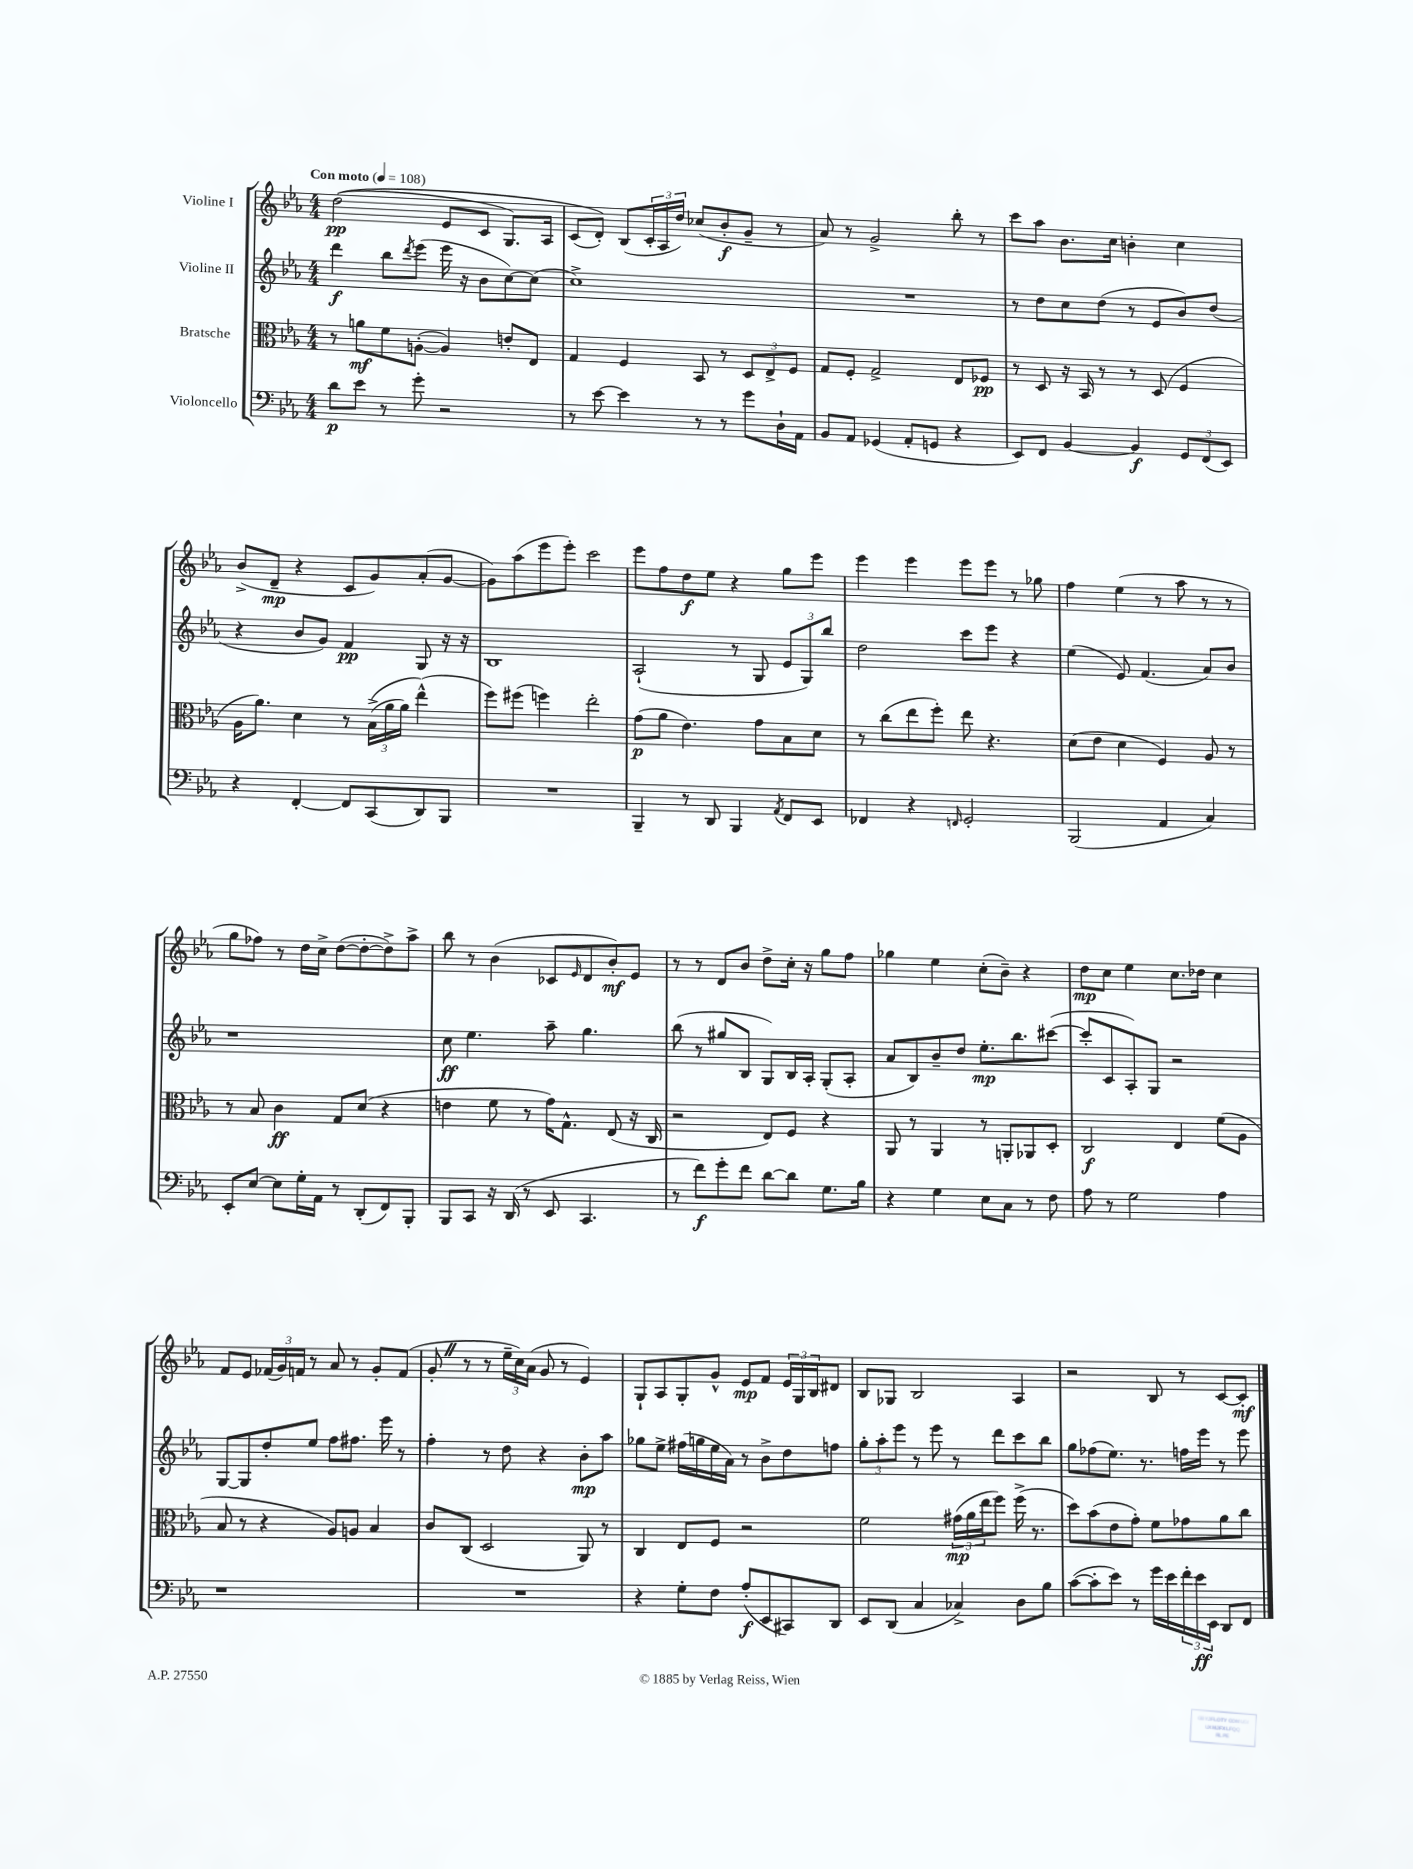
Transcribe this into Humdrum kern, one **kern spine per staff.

**kern	**dynam	**kern	**dynam	**kern	**dynam	**kern	**dynam
*part4	*part4	*part3	*part3	*part2	*part2	*part1	*part1
*staff4	*staff4	*staff3	*staff3	*staff2	*staff2	*staff1	*staff1
*I"Violoncello	*	*I"Bratsche	*	*I"Violine II	*	*I"Violine I	*
*clefF4	*	*clefC3	*	*clefG2	*	*clefG2	*
*k[b-e-a-]	*	*k[b-e-a-]	*	*k[b-e-a-]	*	*k[b-e-a-]	*
*M4/4	*	*M4/4	*	*M4/4	*	*M4/4	*
*MM108	*	*MM108	*	*MM108	*	*MM108	*
=1	=1	=1	=1	=1	=1	=1	=1
!	!	!	!	!	!	!LO:TX:a:B:t=Con moto	!
8d\L	p	8r	.	4ddd\	f	((2dd\	pp
8e-\J	.	8an\L	mf	.	.	.	.
8r	.	8f\	.	8bb-\L	.	.	.
.	.	.	.	8qddd/	.	.	.
8g'\	.	([8An'\J	.	(8eee-\J	.	.	.
2r	.	4A/])	.	16eee-\	.	8e-/L	.
.	.	.	.	16r	.	.	.
.	.	.	.	8b-\L	.	8c/J	.
.	.	8en'/L	.	[8cc\)	.	8.G/L)	.
.	.	8E-/J	.	(8cc\J]	.	.	.
.	.	.	.	.	.	16A-/Jk	.
=2	=2	=2	=2	=2	=2	=2	=2
8r	.	4G/	.	1cc^)	.	(8c/L	.
[8e-\	.	.	.	.	.	8d'/J))	.
4e-\]	.	4F/	.	.	.	(8B-/L	.
.	.	.	.	.	.	24c'/L	.
.	.	.	.	.	.	24A-/	.
.	.	.	.	.	.	24dd/JJ)	.
8r	.	8BB-/	.	.	.	(8cc-X/L	.
8r	.	8r	.	.	.	8b-'/	f
8g\L	.	12D/L	.	.	.	8g~/J	.
.	.	12E-^/	.	.	.	.	.
16D`\L	.	.	.	.	.	8r	.
.	.	12F/J	.	.	.	.	.
16AA-\JJ	.	.	.	.	.	.	.
=3	=3	=3	=3	=3	=3	=3	=3
8BB-/L	.	8G/L	.	1r	.	8a-/)	.
8AA-/J	.	8F'/J	.	.	.	8r	.
(4GG-X/	.	2G^/	.	.	.	2g^/	.
8AA-'/L	.	.	.	.	.	.	.
8GGn/J	.	.	.	.	.	.	.
4r	.	8E-/L	.	.	.	8bb-'\	.
.	.	8F-X/J	pp	.	.	8r	.
=4	=4	=4	=4	=4	=4	=4	=4
8EE-/L)	.	8r	.	8r	.	8ccc\L	.
8FF/J	.	8D/	.	8dd\L	.	8aa-\J	.
[4BB-/	.	16r	.	8cc\	.	8.b-\L	.
.	.	16BB-/	.	.	.	.	.
.	.	8r	.	(8dd\J	.	.	.
.	.	.	.	.	.	16cc\Jk	.
4BB-/]	f	8r	.	8r	.	4bn'\	.
.	.	(8D/	.	8e-/L	.	.	.
12GG/L	.	4F/	.	8b-/)	.	4cc\	.
(12FF/	.	.	.	.	.	.	.
.	.	.	.	(8dd/J	.	.	.
12EE-/J)	.	.	.	.	.	.	.
!!LO:LB:g=z
=5	=5	=5	=5	=5	=5	=5	=5
4r	.	16A-\KL	.	4r	.	(8b-^/L	.
.	.	8.a-\J)	.	.	.	.	.
.	.	.	.	.	.	8d~/J	mp
[4FF'/	.	4d\	.	8b-/L	.	4r	.
.	.	.	.	8g/J)	.	.	.
8FF/L]	.	8r	.	4f/	pp	8c/L	.
(8CC/	.	((24B-^\LL	.	.	.	8g/)	.
.	.	24a-\	.	.	.	.	.
.	.	24a-\JJ)	.	.	.	.	.
8DD/)	.	(4ee-^^\)	.	8G/	.	(8a-'/	.
8BBB-/J	.	.	.	16r	.	[8g/J	.
.	.	.	.	16r	.	.	.
=6	=6	=6	=6	=6	=6	=6	=6
1r	.	8ff\L)	.	1B-	.	8g\L])	.
.	.	(8ff#X\J	.	.	.	(8aa-\	.
.	.	4ffn\)	.	.	.	8eee-\	.
.	.	.	.	.	.	8eee-'\J)	.
.	.	2ee-'\	.	.	.	2ccc\	.
=7	=7	=7	=7	=7	=7	=7	=7
4BBB-~/	.	(8g\L	p	(2A-`/	.	8eee-\L	.
.	.	8a-\J	.	.	.	8ff\	.
8r	.	4.e-\)	.	.	.	8dd\	f
8DD/	.	.	.	.	.	8ee-\J	.
4BBB-/	.	.	.	8r	.	4r	.
.	.	8g\L	.	8G/	.	.	.
8qAA-/	.	.	.	.	.	.	.
8FF/L	.	8B-\	.	12e-/L	.	8gg\L	.
.	.	.	.	12G/)	.	.	.
8EE-/J	.	8d\J	.	.	.	8eee-\J	.
.	.	.	.	12bb-/J	.	.	.
=8	=8	=8	=8	=8	=8	=8	=8
4FF-X/	.	8r	.	2dd\	.	4eee-\	.
.	.	(8cc\L	.	.	.	.	.
4r	.	8ee-\	.	.	.	4eee-\	.
.	.	8ff'\J)	.	.	.	.	.
16qqFFn/	.	.	.	.	.	.	.
2GG'/	.	8ee-\	.	8ccc\L	.	8eee-\L	.
.	.	4.r	.	8eee-\J	.	8eee-\J	.
.	.	.	.	4r	.	8r	.
.	.	.	.	.	.	8gg-X\	.
=9	=9	=9	=9	=9	=9	=9	=9
(2BBB-/	.	(8d\L	.	(4ee-\	.	4ff\	.
.	.	8e-\J	.	.	.	.	.
.	.	4d\	.	8e-/)	.	(4ee-\	.
.	.	.	.	(4.f/	.	.	.
4AA-/	.	4F/)	.	.	.	8r	.
.	.	.	.	.	.	8aa-\	.
4C/)	.	8A-/	.	8a-/L)	.	8r	.
.	.	8r	.	8b-/J	.	8r	.
!!LO:LB:g=z
=10	=10	=10	=10	=10	=10	=10	=10
8EE-'/L	.	8r	.	1r	.	8gg\L	.
[8E-/J	.	8B-/	.	.	.	8ff-X\J)	.
8E-\L]	.	4c\	ff	.	.	8r	.
16G'\L	.	.	.	.	.	16dd\LL	.
16AA-\JJ	.	.	.	.	.	16cc^\JJ	.
8r	.	8G/L	.	.	.	([8dd\L	.
(8DD'/L	.	(8d/J	.	.	.	8dd'\_	.
8FF/)	.	4r	.	.	.	8dd^\])	.
8BBB-'/J	.	.	.	.	.	8aa-^\J	.
=11	=11	=11	=11	=11	=11	=11	=11
8BBB-/L	.	4en\	.	8cc\	ff	8bb-\	.
8CC/J	.	.	.	4.ee-\	.	8r	.
16r	.	8f\	.	.	.	(4b-\	.
(16DD/	.	.	.	.	.	.	.
8r	.	8r	.	.	.	.	.
8EE-/	.	16g\KL)	.	8aa-~\	.	8c-X/L	.
.	.	8.G^^\J	.	.	.	.	.
.	.	.	.	.	.	16qqe-/	.
4.CC/	.	.	.	4.gg\	.	8d/	.
.	.	(8E-/	.	.	.	8b-'/)	mf
.	.	16r	.	.	.	8e-/J	.
.	.	16C/	.	.	.	.	.
=12	=12	=12	=12	=12	=12	=12	=12
8r	.	2r	.	(8bb-\	.	8r	.
8f\L)	f	.	.	8r	.	8r	.
8g'\	.	.	.	8gg#X/L	.	8d/L	.
8f\J	.	.	.	8B-/J	.	8b-/J	.
[8d\L	.	8E-/L)	.	8G/L)	.	8dd^\L	.
8d\J]	.	8F/J	.	16B-/L	.	16cc'\Jk	.
.	.	.	.	16A-'/JJ	.	16r	.
8.G\L	.	4r	.	(8G'/L	.	8gg\L	.
.	.	.	.	8A-'/J	.	8ff\J	.
16B-\Jk	.	.	.	.	.	.	.
=13	=13	=13	=13	=13	=13	=13	=13
4r	.	8AA-/	.	8a-/L	.	4gg-X\	.
.	.	8r	.	8B-/)	.	.	.
4G\	.	4AA-/	.	8b-~/	.	4ee-\	.
.	.	.	.	8dd/J	.	.	.
8E-\L	.	8r	.	8.ee-'\L	mp	(8cc'\L	.
8C\J	.	8AAn'/L	.	.	.	8b-~\J)	.
.	.	.	.	8.bb-\	.	.	.
8r	.	8AA-X/	.	.	.	4r	.
8F\	.	8D'/J	.	([8ccc#X\J	.	.	.
=14	=14	=14	=14	=14	=14	=14	=14
8A-\	.	2C/	f	8ccc#'/L]	.	8dd\L	mp
8r	.	.	.	8c/	.	8cc\J	.
2G\	.	.	.	8A-'/)	.	4ee-\	.
.	.	.	.	8G/J	.	.	.
.	.	4E-/	.	2r	.	8.cc\L	.
.	.	.	.	.	.	16dd-X\Jk	.
4A-\	.	(8f\L	.	.	.	4cc\	.
.	.	8A-\J	.	.	.	.	.
!!LO:LB:g=z
=15	=15	=15	=15	=15	=15	=15	=15
1r	.	8B-/	.	[8G/L	.	8f/L	.
.	.	8r	.	8G/]	.	8e-/J	.
.	.	4r	.	8dd'/	.	(24f-X/LL	.
.	.	.	.	.	.	24g/)	.
.	.	.	.	.	.	24fn/JJ	.
.	.	.	.	8ee-/J	.	8r	.
.	.	8A-/L)	.	8ff\L	.	8a-/	.
.	.	8An/J	.	8.ff#X\J	.	8r	.
.	.	4B-/	.	.	.	8g'/L	.
.	.	.	.	16eee-\	.	.	.
.	.	.	.	8r	.	(8f/J	.
=16	=16	=16	=16	=16	=16	=16	=16
1r	.	8c/L	.	4ff'\	.	8g'Z/	.
.	.	(8C/J	.	.	.	8r	.
.	.	2D/	.	8r	.	8r	.
.	.	.	.	8dd\	.	24ee-~\LL	.
.	.	.	.	.	.	24cc\)	.
.	.	.	.	.	.	(24a-\JJ	.
.	.	.	.	4r	.	8g/	.
.	.	.	.	.	.	8r	.
.	.	8AA-/)	.	8b-'\L	mp	4e-/)	.
.	.	8r	.	8aa-\J	.	.	.
=17	=17	=17	=17	=17	=17	=17	=17
4r	.	4C/	.	8gg-X\L	.	8G`/L	.
.	.	.	.	8ee-^\J	.	8A-/	.
8G'\L	.	8E-/L	.	(16ff#X\LL	.	8G'/	.
.	.	.	.	16ggn\	.	.	.
8F\J	.	8F/J	.	16ee-\	.	8g^^/J	.
.	.	.	.	16a-\JJ)	.	.	.
(8A-'/L	f	2r	.	8r	.	8e-/L	mp
8EE-/	.	.	.	8b-^\L	.	8f/J	.
8CC#X/)	.	.	.	8dd\	.	24e-/LL	.
.	.	.	.	.	.	24G/	.
.	.	.	.	.	.	24B-/J	.
8DD/J	.	.	.	8ffn\J	.	8d#X/J	.
=18	=18	=18	=18	=18	=18	=18	=18
8EE-/L	.	2f\	.	12gg'\L	.	8B-/L	.
.	.	.	.	12aa-'\	.	.	.
(8DD/J	.	.	.	.	.	8G-X/J	.
.	.	.	.	12eee-\J	.	.	.
4C/	.	.	.	8r	.	2B-/	.
.	.	.	.	8eee-\	.	.	.
4C-X^/)	.	(24g#X\LL	mp	8r	.	.	.
.	.	24a-\	.	.	.	.	.
.	.	24ee-\J	.	.	.	.	.
.	.	8ff\J)	.	8ddd\L	.	.	.
8D\L	.	(16ff^\	.	8ccc\	.	4A-/	.
.	.	8.r	.	.	.	.	.
8B-\J	.	.	.	8bb-\J	.	.	.
=19	=19	=19	=19	=19	=19	=19	=19
([8c\L	.	8dd\L)	.	8gg\L	.	2r	.
8c'\]	.	(8b-\	.	(8ff-X\	.	.	.
8e-\J)	.	8e-\	.	8.ee-\J)	.	.	.
8r	.	8g'\J)	.	.	.	.	.
.	.	.	.	8.r	.	.	.
16g\LL	.	8f\L	.	.	.	8B-/	.
16e-\	.	.	.	.	.	.	.
24f'\	.	8g-X\	.	16ffn\LL	.	8r	.
24e-\	ff	.	.	.	.	.	.
.	.	.	.	16eee-\JJ	.	.	.
24EE-\JJ	.	.	.	.	.	.	.
8DD/L	.	8a-\	.	8r	.	[8c/L	.
8FF/J	.	8cc\J	.	8eee-\	.	8c'/J]	mf
==	==	==	==	==	==	==	==
*-	*-	*-	*-	*-	*-	*-	*-
